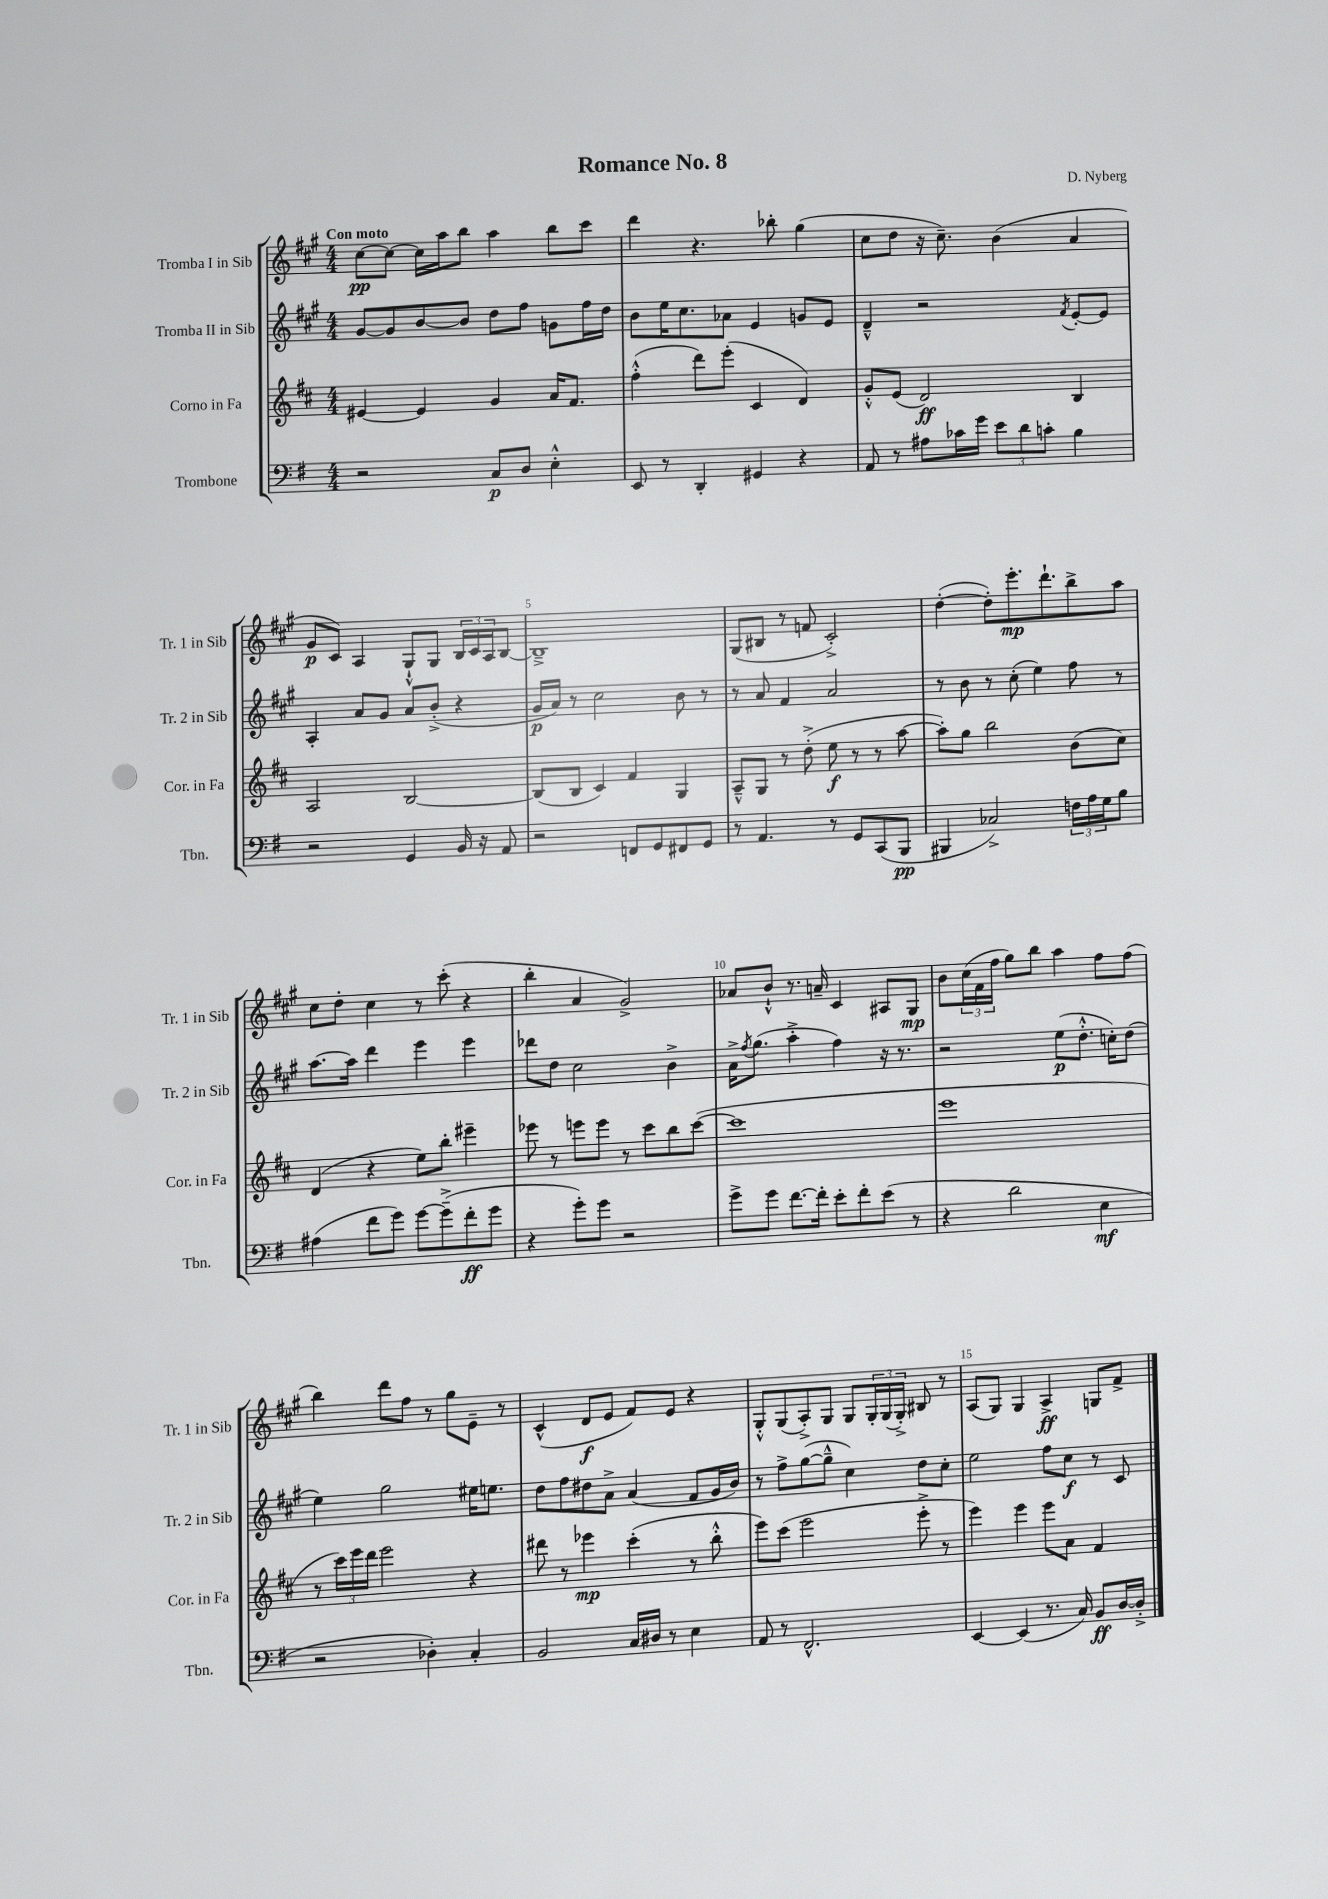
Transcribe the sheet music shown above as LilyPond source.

\header { title = "Romance No. 8" composer = "D. Nyberg" }
<<
\new StaffGroup <<
\new Staff = "s0" \with { instrumentName = "Tromba I in Sib" shortInstrumentName = "Tr. 1 in Sib" } {
    \clef treble \key a \major \numericTimeSignature \time 4/4 \tempo "Con moto"
    cis''8~\pp cis''8~ cis''16 a''16 b''8 a''4 b''8 cis'''8 |
    d'''4 r4. bes''8-. gis''4( |
    cis''8 d''8 r16 cis''8.--) b'4( a'4 |
    gis'8\p cis'8) a4 gis8-!-^ gis8 \tuplet 3/2 { b16 cis'16 a16 } b8~ |
    b1---> |
    gis8( bis8 r8 f'8 cis'2-.->) |
    d''4~-.( d''8-.) e'''8.-.\mp d'''8.-! b''8-> a''8 |
    cis''8 d''8-. cis''4 r8 cis'''8-.( r4 |
    b''4-. a'4 gis'2->) |
    aes'8 b'8-!-^ r8. a'16-- cis'4 ais8 gis8\mp |
    b'8 \tuplet 3/2 { cis''16( fis'16 fis''16 } gis''8) b''8 a''4 fis''8 fis''8( |
    b''4) d'''8 fis''8 r8 gis''8 e'8-- r8 |
    cis'4-^( d'8\f e'8 fis'8) e'8 r4 |
    gis8-.-^ gis8( a8-.->) gis8 gis8 \tuplet 3/2 { gis16-. gis16( gis16-.->) } bis8 r8 |
    a8( gis8) gis4 a4->\ff g8 fis'8-> \bar "|." |
}
\new Staff = "s1" \with { instrumentName = "Tromba II in Sib" shortInstrumentName = "Tr. 2 in Sib" } {
    \clef treble \key a \major \numericTimeSignature \time 4/4
    gis'8~ gis'8 b'8~ b'8 d''8 fis''8 g'8 fis''16 d''16 |
    b'8 e''16 cis''8. aes'8 e'4 g'8 e'8 |
    d'4---^ r2 \acciaccatura { fis'8 } e'8~-. e'8 |
    a4-. a'8 gis'8 a'8 b'8-.->( r4 |
    gis'16\p a'16) r8 cis''2 b'8 r8 |
    r8 a'8 fis'4 a'2 |
    r8 b'8 r8 cis''8-.( e''4) fis''8 r8 |
    a''8.~ a''16 d'''4 e'''4 e'''4 |
    des'''8 d''8 cis''2 b'4-> |
    a'16-> \acciaccatura { fis''8 } gis''8.( a''4-.-> fis''4) r16 r8. |
    r2 e''8\p( d''8.-.-^ c''16-.) d''8( |
    e''4) gis''2 eis''16 e''8. |
    d''8 fis''8 dis''8 a'8-> a'4( fis'8 gis'16 b'16) |
    r8 fis''8-> gis''8~( gis''8---^ cis''4) d''8 cis''8-. |
    e''2 fis''8 cis''8\f r8 cis'8 \bar "|." |
}
\new Staff = "s2" \with { instrumentName = "Corno in Fa" shortInstrumentName = "Cor. in Fa" } {
    \clef treble \key d \major \numericTimeSignature \time 4/4
    eis'4~ eis'4 g'4 a'16 fis'8. |
    fis''4-.-^( d'''8) e'''8-.( cis'4 d'4) |
    g'8-.-^ e'8( d'2\ff) b4 |
    a2 b2~ |
    b8( b8 cis'4) fis'4 g4 |
    a8---^ g8 r8 d''8-.->( e''8\f r8 r8 a''8~ |
    a''8-.) g''8 b''2 b'8( cis''8) |
    d'4( r4 e''8) b''8-. eis'''4-- |
    ees'''8 r8 e'''8 e'''8 r8 cis'''8 b''8 cis'''8~( |
    cis'''1 |
    e'''1 |
    r8 \tuplet 3/2 { cis'''16) e'''16 d'''16 } e'''2 r4 |
    dis'''8 r8 ees'''4\mp cis'''4-.( r8 b''8-.-^ |
    e'''8) cis'''8( e'''2 e'''8-.-> r8 |
    e'''4) e'''4 e'''8 a'8 fis'4 \bar "|." |
}
\new Staff = "s3" \with { instrumentName = "Trombone" shortInstrumentName = "Tbn." } {
    \clef bass \key g \major \numericTimeSignature \time 4/4
    r2 c8\p d8 e4-.-^ |
    e,8 r8 d,4-. gis,4 r4 |
    a,8 r8 ais8 ces'16 g'16 \tuplet 3/2 { e'8 d'8 c'8-. } b4 |
    r2 g,4 b,16 r16 a,8 |
    r2 f,8 g,8 fis,8 g,8 |
    r8 a,4. r8 g,8 c,8( b,,8\pp |
    bis,,4 ces2->) \tuplet 3/2 { f16 a16 g16 } b8 |
    ais4( fis'8 g'8) g'8~ g'8--->( fis'8-.\ff g'8 |
    r4 g'8-.) g'8 r2 |
    g'8-> g'8 fis'8.~ fis'16-. e'8-. fis'8-. e'8( r8 |
    r4 d'2 e4\mf |
    r2 des4-.) c4-. |
    b,2 c16 dis16 r8 e4 |
    a,8 r8 fis,2.-^ |
    e,4~ e,4( r8. c16) b,8\ff d16~ d16-.-> \bar "|." |
}
>>
>>
\layout { \context { \Score \override BarNumber.break-visibility = ##(#f #t #t) barNumberVisibility = #(every-nth-bar-number-visible 5) } }
